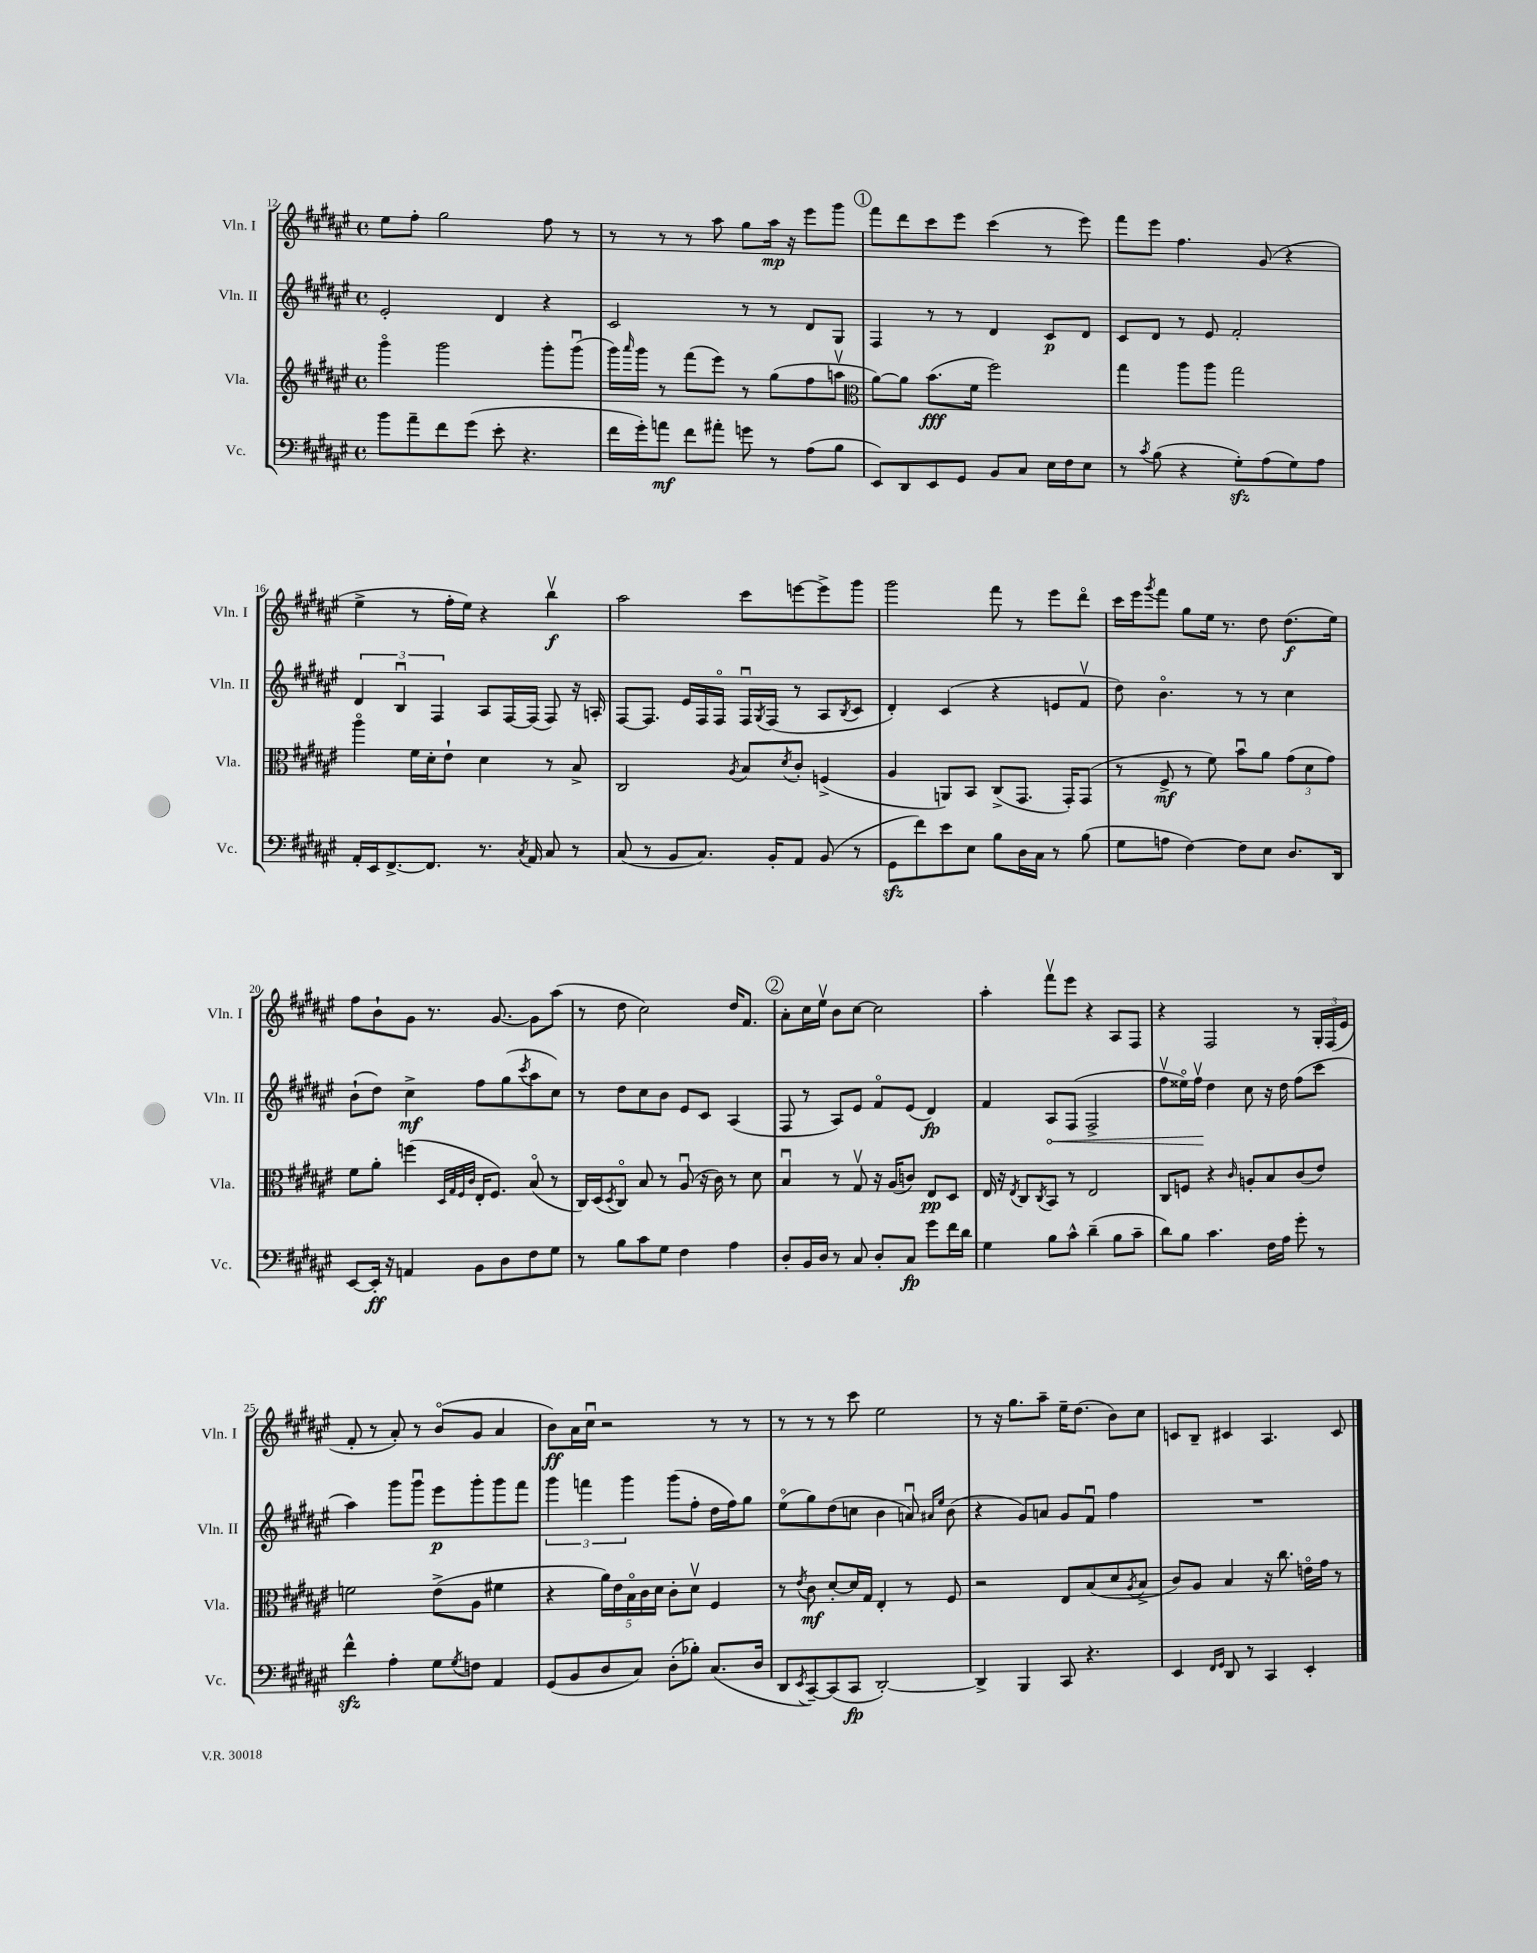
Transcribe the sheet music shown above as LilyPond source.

<<
\new StaffGroup <<
\new Staff = "s0" \with { instrumentName = "Vln. I" shortInstrumentName = "Vln. I" } {
    \clef treble \key fis \major \defaultTimeSignature \time 4/4
    eis''8 fis''8-. gis''2 fis''8 r8 |
    r8 r8 r8 ais''8 gis''8 ais''16\mp r16 eis'''8 gis'''8 |
    \mark \markup { \circle "1" } fis'''8 dis'''8 cis'''8 eis'''8 cis'''4( r8 eis'''8) |
    fis'''8 eis'''8 fis''4. gis'8( r4 |
    eis''4-> r8 fis''16-. eis''16) r4 b''4\upbow\f |
    ais''2 cis'''8 e'''8~ e'''8-> gis'''8 |
    gis'''2 fis'''8 r8 eis'''8 dis'''8\flageolet |
    cis'''16 eis'''16 \acciaccatura { gis'''8 } fis'''8 gis''8 eis''16 r8. dis''8 dis''8.\f( eis''16) |
    fis''8 b'8-! gis'8 r8. gis'8.~ gis'8 ais''8( |
    r8 dis''8 cis''2) dis''16 fis'8. |
    \mark \markup { \circle "2" } ais'8-. cis''16 eis''16\upbow b'8 cis''8~ cis''2 |
    ais''4-. fis'''8\upbow eis'''8 r4 ais8 fis8 |
    r4 fis2 r8 \tuplet 3/2 { gis16-. fis16( eis'16 } |
    fis'8-. r8 ais'8-.) r8 b'8\flageolet( gis'8 ais'4 |
    b'8\ff) ais'16 cis''16\downbow r2 r8 r8 |
    r8 r8 r8 cis'''8 eis''2 |
    r8 r16 gis''8. ais''8-- eis''16-- dis''8.( b'8) cis''8 |
    c'8 b8-- cis'4 ais4. cis'8 \bar "|." |
}
\new Staff = "s1" \with { instrumentName = "Vln. II" shortInstrumentName = "Vln. II" } {
    \clef treble \key fis \major \defaultTimeSignature \time 4/4
    eis'2-. dis'4 r4 |
    cis'2 r8 r8 dis'8 gis8 |
    \mark \markup { \circle "1" } fis4 r8 r8 dis'4 cis'8\p dis'8 |
    cis'8 dis'8 r8 eis'8 fis'2-. |
    \tuplet 3/2 { dis'4 b4\downbow fis4 } ais8 fis16~ fis16( fis8) r16 a16-. |
    fis8~ fis8. eis'16 fis16 fis16\flageolet fis16\downbow \acciaccatura { gis8 } fis16( r8 ais8 \acciaccatura { b8 } cis'8 |
    dis'4-.) cis'4( r4 e'8 fis'8\upbow |
    dis''8) b'4.\flageolet r8 r8 cis''4 |
    b'8-!( dis''8) cis''4->\mf fis''8 gis''8( \acciaccatura { cis'''8 } ais''8 cis''8) |
    r8 dis''8 cis''8 b'8 eis'8 cis'8 ais4( |
    \mark \markup { \circle "2" } fis8 r8 ais8) eis'8 fis'8\flageolet eis'8( dis'4\fp) |
    fis'4 \once \override Hairpin.circled-tip = ##t ais8\< fis8( fis2-> |
    fis''8\upbow eisis''16\flageolet) fis''16\upbow\! dis''4 cis''8 r16 dis''16 fis''8( cis'''8 |
    ais''4) gis'''8 gis'''8\downbow eis'''8\p gis'''8-. gis'''8 fis'''8 |
    \tuplet 3/2 { gis'''4 f'''4 gis'''4 } gis'''8( fis''8-. dis''16 fis''16) gis''8 |
    eis''8\flageolet( gis''8) dis''8( c''8 b'4 a'8\downbow) \grace { ais'16 eis''16 } b'8( |
    r4 gis'8) a'8 gis'8 fis'8\downbow fis''4 |
    R1 \bar "|." |
}
\new Staff = "s2" \with { instrumentName = "Vla." shortInstrumentName = "Vla." } {
    \clef treble \key fis \major \defaultTimeSignature \time 4/4
    gis'''4\flageolet gis'''2 gis'''8-. gis'''8\downbow( |
    gis'''16) \grace { ais'''16 } gis'''16 r8 fis'''8( eis'''8) r8 gis''8( fis''8 a''8\upbow |
    \mark \markup { \circle "1" } \clef alto ais'8~) ais'8 b'8.\fff( fis'16 fis''2) |
    gis''4 ais''8 ais''8 gis''2 |
    ais''4\flageolet fis'16 dis'16-. eis'8-! dis'4 r8 b8-> |
    cis2 \acciaccatura { ais8 } b8 \acciaccatura { dis'8 } cis'8-. f4->( |
    ais4 a,8) b,8 cis8->( gis,8. gis,16-.) gis,8( |
    r8 fis8->\mf r8 fis'8) b'8\downbow ais'8 \tuplet 3/2 { gis'8( dis'8 gis'8) } |
    fis'8 ais'8-. f''4( \grace { dis32 gis32 fis32 cis'32 } eis16-. fis8.) b8\flageolet( r8 |
    cis16) dis16( \acciaccatura { dis8 } cis8\flageolet) b8 r8 ais8\downbow( r16 cis'16) r8 dis'8 |
    \mark \markup { \circle "2" } b4\downbow r8 gis8\upbow r16 ais16( c'8) eis8\pp dis8 |
    eis16 r16 \acciaccatura { eis8 } cis8 \acciaccatura { cis8 } b,8 r8 eis2 |
    cis8 f8 r4 \grace { cis'16 } a8-. b8 cis'8( eis'8) |
    f'2 eis'8->( ais8 fis'4 |
    r4 \tuplet 5/4 { ais'16) eis'16 b16\flageolet cis'16 dis'16 } cis'8-. dis'8\upbow fis4 |
    r8 \acciaccatura { eis'8 } cis'8\mf dis'8~-. dis'16 gis16 eis4-. r8 fis8 |
    r2 eis8 b8( dis'8 \acciaccatura { ais8 } b8-> |
    cis'8) ais8 b4 r16 cis''8. e'16\flageolet gis'16 r8 \bar "|." |
}
\new Staff = "s3" \with { instrumentName = "Vc." shortInstrumentName = "Vc." } {
    \clef bass \key fis \major \defaultTimeSignature \time 4/4
    b'8 ais'8-- fis'8 gis'8( eis'8-. r4. |
    fis'16 gis'16-.) a'8\mf fis'8 ais'8-. g'8 r8 ais8( b8 |
    \mark \markup { \circle "1" } eis,8) dis,8 eis,8 gis,8 b,8 cis8 eis16 fis16 eis8 |
    r8 \acciaccatura { cis'8 } b8( r4 gis8-.\sfz) ais8( gis8) ais8 |
    ais,16-. eis,16 fis,8.~-> fis,8. r8. \acciaccatura { cis8 } ais,16 cis8 r8 |
    cis8( r8 b,8 cis8.) b,16-. ais,8 b,8( r8 |
    gis,8\sfz fis'8) eis'8 eis8 b8 dis16 cis16 r8 b8( |
    gis8 a8 fis4~) fis8 eis8 dis8. dis,16 |
    eis,8~ eis,16-.\ff r16 a,4 b,8 dis8 fis8 gis8 |
    r8 b8 cis'8 gis8 fis4 ais4 |
    \mark \markup { \circle "2" } dis8-. b,16 dis16 r8 cis8 dis8-. cis8\fp gis'8 fis'16 dis'16 |
    gis4 b8 cis'8-^ dis'4--( b8 cis'8-- |
    dis'8) b8 cis'4. fis16 ais16 gis'8-. r8 |
    fis'4-^\sfz ais4-. gis8 \acciaccatura { gis8 } f8 ais,4 |
    gis,8( b,8 dis8 cis8) dis8-.( bes8-.) cis8.( dis16 |
    dis,8 \acciaccatura { eis,8 } cis,8~--) cis,8( cis,8\fp dis,2~-.) |
    dis,4-> b,,4 cis,8 r4. |
    eis,4 \grace { fis,16 gis,16 } dis,8 r8 cis,4 eis,4-. \bar "|." |
}
>>
>>
\layout { \context { \Score currentBarNumber = #12 } }
